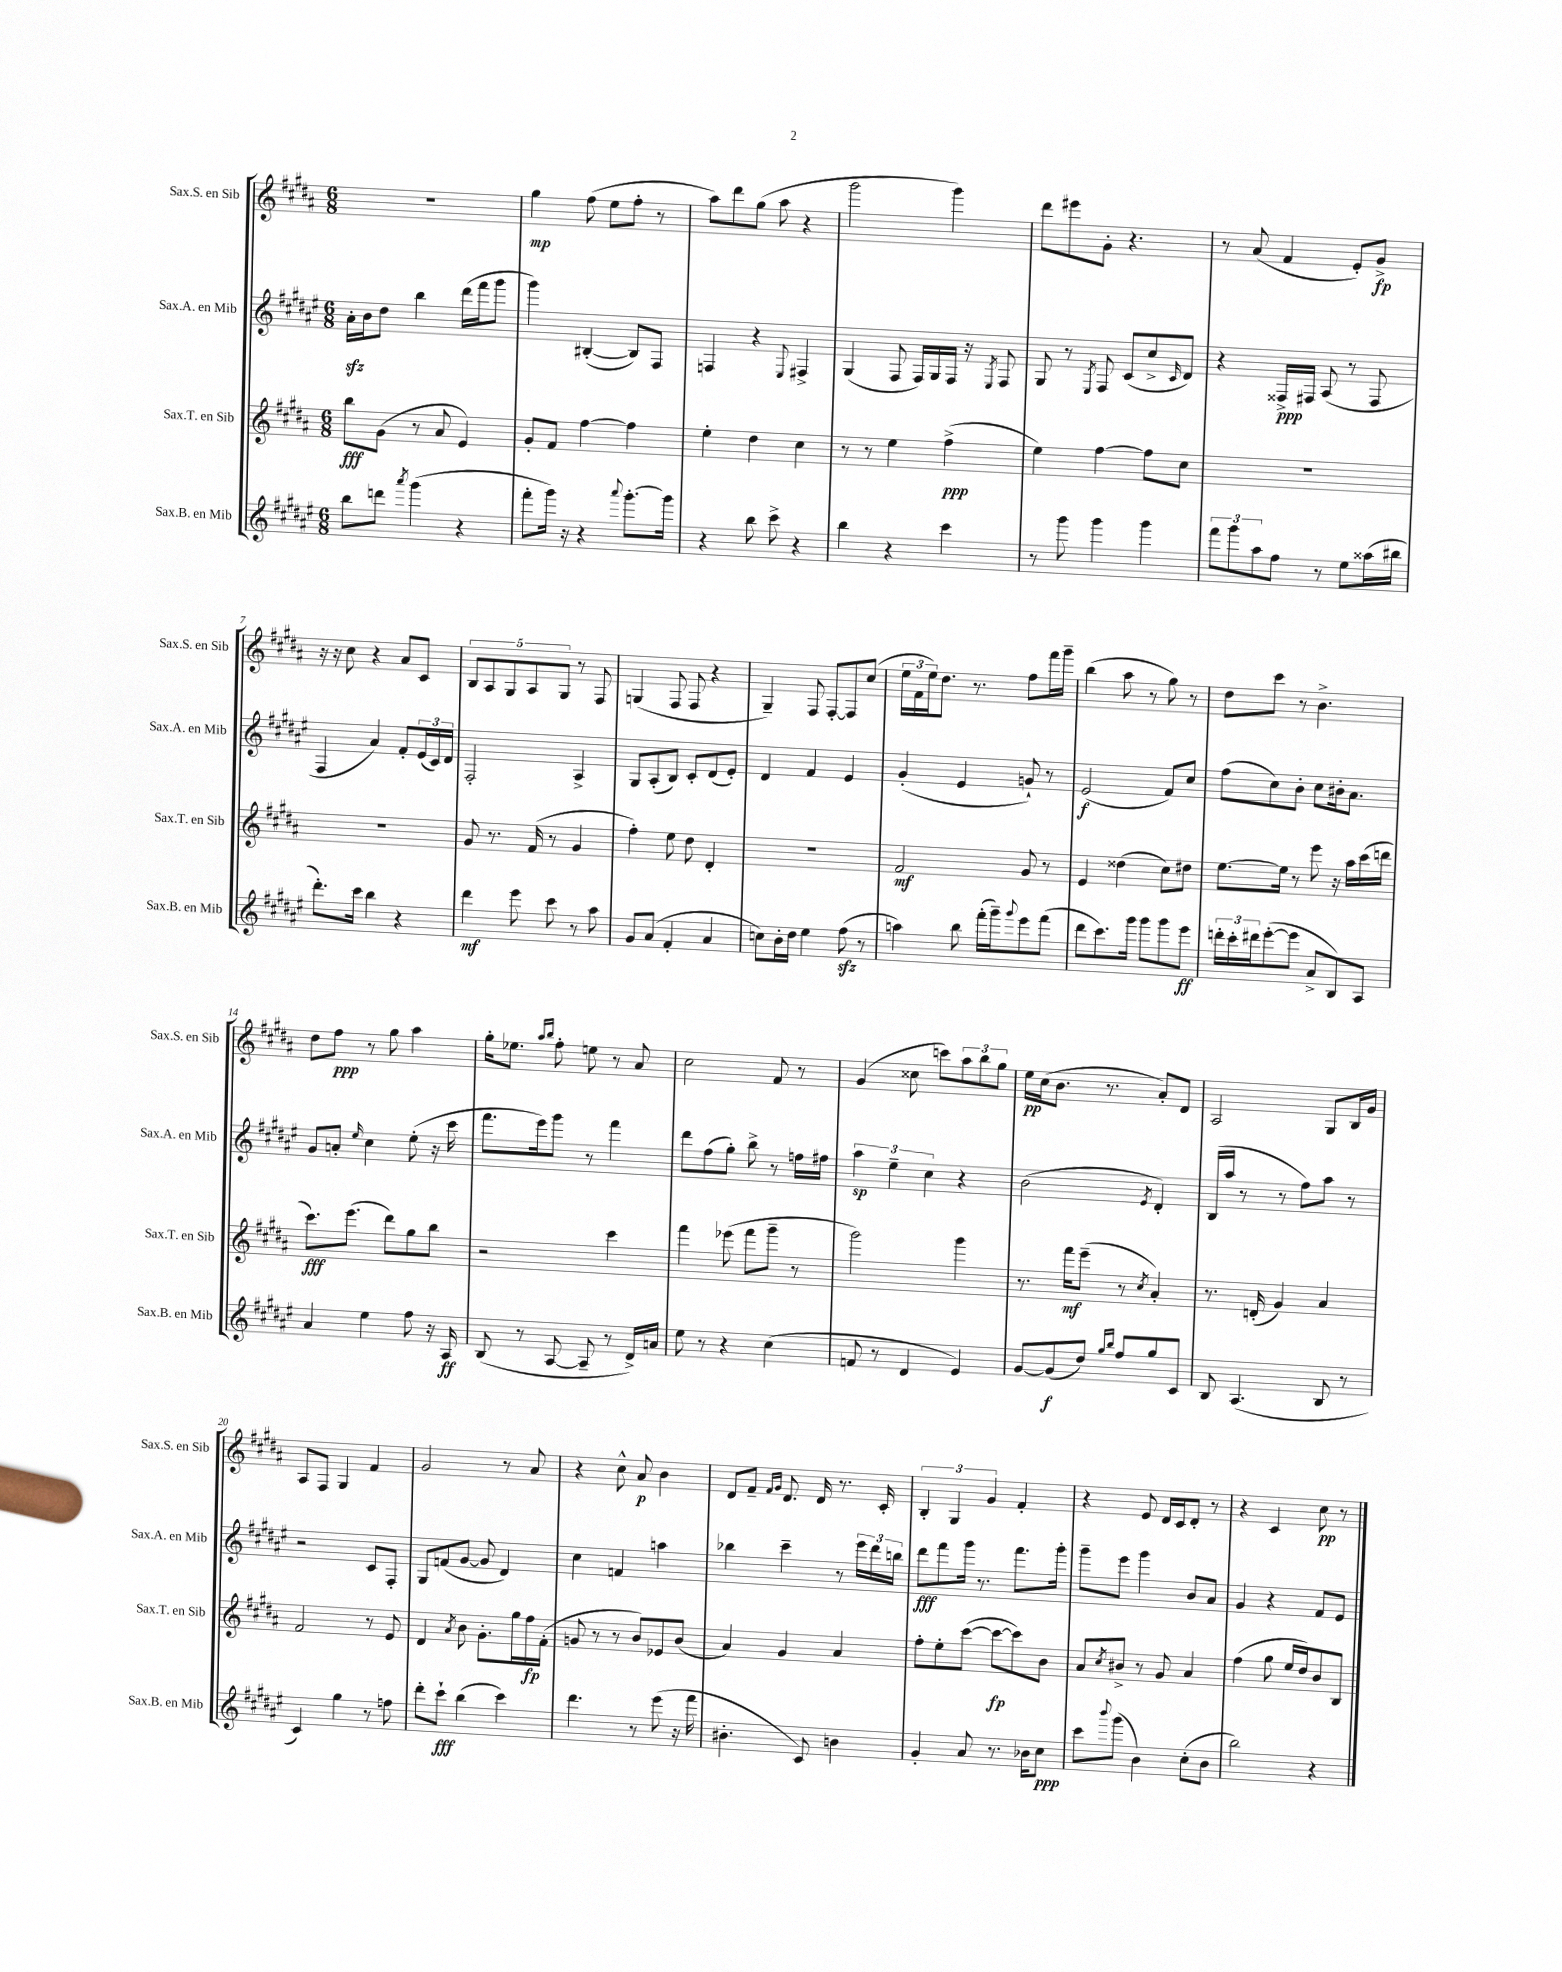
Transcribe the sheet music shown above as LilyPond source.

<<
\new StaffGroup <<
\new Staff = "s0" \with { instrumentName = "Sax.S. en Sib" shortInstrumentName = "Sax.S. en Sib" } {
    \clef treble \key b \major \numericTimeSignature \time 6/8
    R2. |
    gis''4\mp fis''8( e''8 fis''8-. r8 |
    ais''8) dis'''8 gis''8( ais''8 r4 |
    gis'''2 gis'''4) |
    dis'''8 eis'''8 gis'8-. r4. |
    r8 ais'8( fis'4 e'8-.) gis'8->\fp |
    r16 r16 cis''8 r4 ais'8 cis'8 |
    \tuplet 5/4 { b8 ais8 gis8 ais8 gis8 } r8 fis8 |
    g4( fis8 fis8 r4 |
    gis4--) fis8 fis8~-. fis8 cis''8( |
    \tuplet 3/2 { e''16 fis'16 e''16) } dis''8. r8. fis''8 fis'''16 gis'''16-- |
    b''4( ais''8 r8 gis''8) r8 |
    dis''8 cis'''8 r8 b'4.-> |
    dis''8 fis''8\ppp r8 gis''8 ais''4 |
    gis''16-. ees''8. \grace { ais''16 b''16 } fis''8-. e''8 r8 ais'8 |
    cis''2 fis'8 r8 |
    gis'4( cisis''8 c'''8) \tuplet 3/2 { ais''8 b''8 gis''8 } |
    e''16\pp cis''16( b'8. r8. ais'8-.) dis'8 |
    ais2 gis8 b16 gis'16 |
    ais8 fis8 gis4 fis'4 |
    gis'2 r8 ais'8 |
    r4 cis''8-^ ais'8\p b'4 |
    dis'8 fis'8-- \grace { fis'16 gis'16 } dis'8. dis'16 r8. cis'16-. |
    \tuplet 3/2 { b4-. gis4 gis'4 } fis'4-. |
    r4 e'8 dis'16 cis'16 dis'8-. r8 |
    r4 cis'4 cis''8\pp r8 \bar "|." |
}
\new Staff = "s1" \with { instrumentName = "Sax.A. en Mib" shortInstrumentName = "Sax.A. en Mib" } {
    \clef treble \key fis \major \numericTimeSignature \time 6/8
    ais'16-.\sfz b'16 dis''8 b''4 dis'''16( fis'''16 gis'''8 |
    gis'''4) bis4~-.( bis8) fis8 |
    f4 r4 \appoggiatura { eis8 } fis4-> |
    gis4( fis8 fis16) gis16 fis16 r16 \acciaccatura { eis8 } fis8 |
    gis8 r8 \acciaccatura { eis8 } fis8 cis'8( cis''8-> \grace { cis'16 } dis'8) |
    r4 fisis16->\ppp fis16 ais8( r8 fis8 |
    fis4 ais'4) fis'8-. \tuplet 3/2 { eis'16( cis'16) dis'16 } |
    fis2-. ais4-> |
    gis8 ais8-.( b8) cis'8-. dis'8( eis'8-.) |
    dis'4 fis'4 eis'4 |
    gis'4-.( eis'4 g'8-!) r8 |
    eis'2\f( fis'8) cis''8 |
    fis''8( cis''8) b'8-. cis''8 bis'16-. ais'8. |
    gis'8 a'8-. \grace { eis''16 } cis''4 eis''8-.( r16 cis'''16 |
    fis'''8. eis'''16) gis'''8 r8 fis'''4 |
    dis'''8 fis''8( gis''8-.) b''8-> r8 f''16 fis''16 |
    \tuplet 3/2 { ais''4\sp eis''4-- cis''4 } r4 |
    b'2( \acciaccatura { eis'8 } dis'4-.) |
    b16( ais''16 r8 r8 fis''8) ais''8 r8 |
    r2 cis'8 fis8-. |
    gis8 f'8( gis'8~ gis'8 dis'4) |
    cis''4 f'4 a''4 |
    bes''4 cis'''4-- r8 \tuplet 3/2 { eis'''16 dis'''16 b''16 } |
    dis'''8\fff fis'''8 gis'''16 r8. fis'''8. gis'''16-. |
    gis'''8-- eis'''8 gis'''4 b'8 ais'8 |
    gis'4 r4 fis'8 eis'8 \bar "|." |
}
\new Staff = "s2" \with { instrumentName = "Sax.T. en Sib" shortInstrumentName = "Sax.T. en Sib" } {
    \clef treble \key b \major \numericTimeSignature \time 6/8
    b''8\fff gis'8( r8 ais'8 e'4) |
    gis'8-. fis'8 fis''4~ fis''4 |
    e''4-. dis''4 cis''4 |
    r8 r8 e''4 fis''4->\ppp( |
    e''4) fis''4~ fis''8 cis''8 |
    R2. |
    R2. |
    gis'8 r8. fis'16( r8 gis'4 |
    fis''4-.) e''8 dis''8 dis'4-. |
    R2. |
    fis'2\mf gis'8 r8 |
    e'4 disis''4( cis''8) dis''8 |
    e''8.~ e''16 r8 e'''8 r16 ais''16 cis'''16( d'''16 |
    cis'''8.\fff) e'''8.( dis'''8) gis''8 b''8 |
    r2 cis'''4 |
    fis'''4 ees'''8( fis'''8 gis'''8-- r8 |
    gis'''2) gis'''4 |
    r8. fis'''16\mf e'''8--( r8 \acciaccatura { cis''8 } ais'4-.) |
    r8. d'16-.( gis'4) ais'4 |
    fis'2 r8 e'8 |
    dis'4 \acciaccatura { ais'8 } b'8 gis'8.-. gis''16 fis''16\fp fis'16-.( |
    g'8 r8 r8 b'8) ees'8 b'8( |
    ais'4) gis'4 ais'4 |
    fis''8-. e''8-. cis'''8~( cis'''8~\fp cis'''8) b'8 |
    ais'8 \acciaccatura { cis''8 } bis'8-> r8 gis'8 ais'4 |
    fis''4( gis''8 e''16 dis''16) b'8 b8 \bar "|." |
}
\new Staff = "s3" \with { instrumentName = "Sax.B. en Mib" shortInstrumentName = "Sax.B. en Mib" } {
    \clef treble \key fis \major \numericTimeSignature \time 6/8
    b''8 d'''8 \acciaccatura { ais'''8 } gis'''4( r4 |
    fis'''8-. gis'''16) r16 r4 \appoggiatura { ais'''8 } gis'''8.~-. gis'''16 |
    r4 b''8 cis'''8-> r4 |
    b''4 r4 cis'''4 |
    r8 gis'''8 gis'''4 gis'''4 |
    \tuplet 3/2 { fis'''8 gis'''8 ais''8 } fis''8 r8 eis''8 aisis''16( bis''16 |
    dis'''8.-.) cis'''16 b''4 r4 |
    dis'''4\mf eis'''8 cis'''8 r8 ais''8 |
    gis'8 ais'8( fis'4-. ais'4 |
    c''8) b'16-. dis''16 eis''4 fis''8\sfz( r8 |
    a''4) b''8 fis'''16-.( gis'''16--) \appoggiatura { gis'''8 } eis'''8 fis'''8( |
    dis'''8 cis'''8.) gis'''16 gis'''8 gis'''8 eis'''8\ff |
    \tuplet 3/2 { d'''16-. cis'''16-. dis'''16 } eis'''8~-.( eis'''8 ais'8-> b8) ais8 |
    ais'4 eis''4 fis''8 r16 ais16\ff |
    b8( r8 ais8~ ais8-- r8 dis'16->) a'16 |
    eis''8 r8 r4 cis''4( |
    f'8 r8 dis'4 eis'4) |
    gis'8~ gis'8\f( dis''8) \grace { gis''16 b''16 } fis''8 gis''8 cis'8 |
    b8 ais4.( b8 r8 |
    cis'4) gis''4 r8 f''8 |
    dis'''8-. cis'''8-!\fff b''4( cis'''4) |
    dis'''4. r8 eis'''8( r16 fis'''16 |
    bis'4.-. cis'8) b'4 |
    gis'4-. ais'8 r8. bes'16 cis''8\ppp |
    cis'''8 \appoggiatura { b'''8 } gis'''8( b'4) cis''8-.( b'8 |
    b''2) r4 \bar "|." |
}
>>
>>
